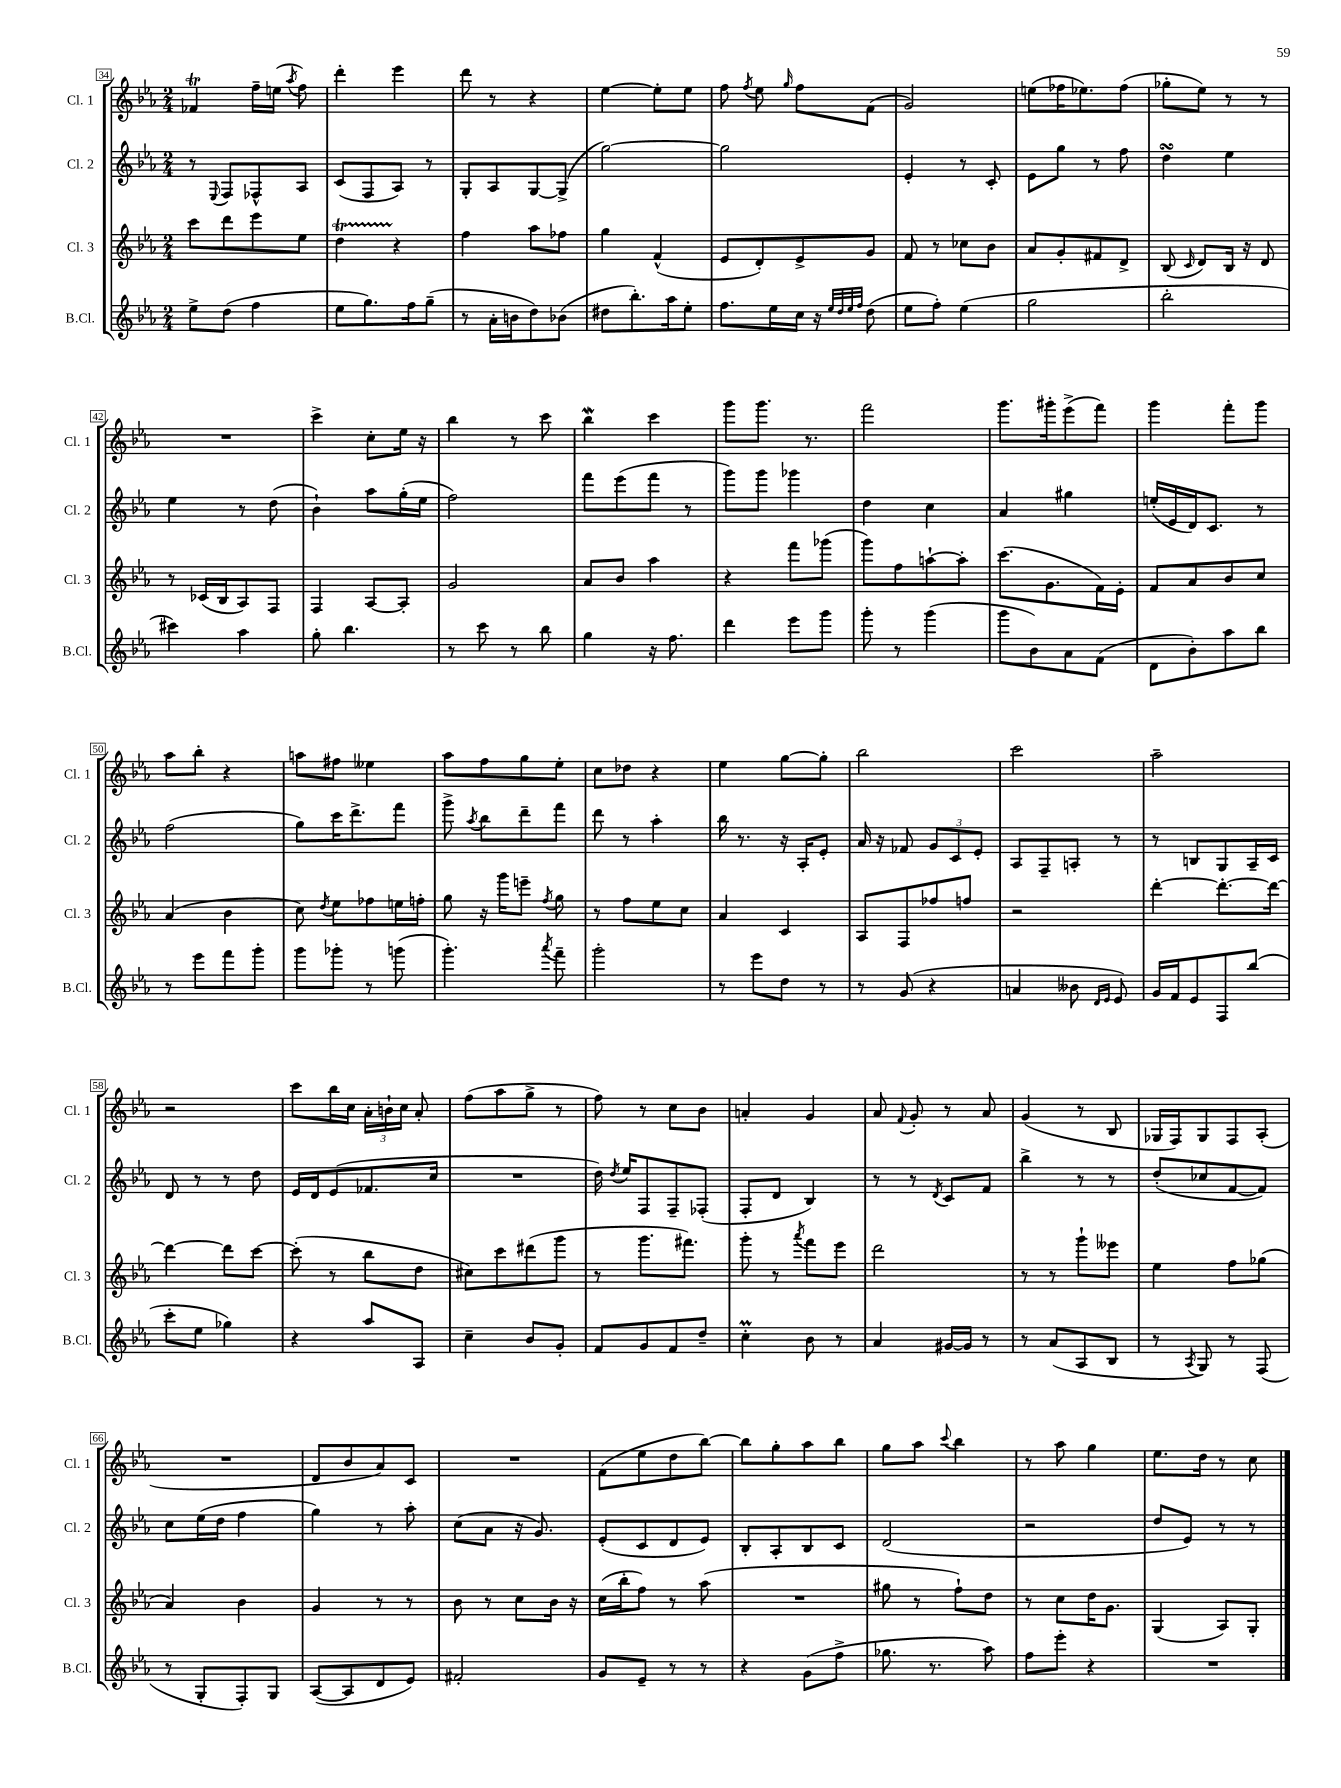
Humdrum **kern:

**kern	**kern	**kern	**kern
*staff4	*staff3	*staff2	*staff1
*clefG2	*clefG2	*clefG2	*clefG2
*k[b-e-a-]	*k[b-e-a-]	*k[b-e-a-]	*k[b-e-a-]
*M2/4	*M2/4	*M2/4	*M2/4
8ee-^	8ccc	8r	4f-
.	.	8qqE-	.
(8dd	8ddd	8F	.
4ff	8eee-	8F-^^	16ff~
.	.	.	(16ee
.	.	.	8qaa-
.	8ee-	8A-	8ff)
=	=	=	=
8ee-	4dd	(8c	4ddd'
8.gg)	.	8F	.
.	4r	8A-)	4eee-
16ff	.	.	.
(8gg~	.	8r	.
=	=	=	=
8r	4ff	8G'	8ddd
16a-'	.	8A-	8r
16b	.	.	.
8dd)	8aa-	[8G	4r
(8b-	8ff-	(8G^]	.
=	=	=	=
8dd#	4gg	[2gg)	[4ee-
8.bb-')	.	.	.
.	(4f^^	.	8ee-']
16aa-	.	.	.
8ee-'	.	.	8ee-
=	=	=	=
8.ff	8e-	2gg]	8ff
.	.	.	8qff
.	8d')	.	8ee-
16ee-	.	.	.
.	.	.	16qqgg
16cc	8e-^	.	8ff
16r	.	.	.
32qqee-	.	.	.
32qqdd	.	.	.
32qqee-	.	.	.
32qqff	.	.	.
(8dd	8g	.	(8f
=	=	=	=
8ee-	8f	4e-'	2g)
8ff')	8r	.	.
(4ee-	8cc-	8r	.
.	8b-	8c'	.
=	=	=	=
2gg	8a-	8e-	(8ee
.	8g'	8gg	16ff-
.	.	.	8.ee-)
.	8f#	8r	.
.	8d^	8ff	(8ff-
=	=	=	=
2bb-'	(8B-	4dd	8gg-'
.	16qqc	.	.
.	8d)	.	8ee-)
.	16B-	4ee-	8r
.	16r	.	.
.	8d	.	8r
=	=	=	=
4ccc#)	8r	4ee-	2r
.	(16c-	.	.
.	16B-	.	.
4aa-	8A-)	8r	.
.	8F	(8dd	.
=	=	=	=
8gg'	4F	4b-`)	4ccc^
4.bb-	.	.	.
.	[8A-	8aa-	8cc'
.	8A-']	(16gg'	16ee-
.	.	16ee-	16r
=	=	=	=
8r	2g	2ff)	4bb-
8ccc	.	.	.
8r	.	.	8r
8bb-	.	.	8ccc
=	=	=	=
4gg	8a-	8fff	4bb-
.	8b-	(8eee-	.
16r	4aa-	8fff	4ccc
8.ff	.	.	.
.	.	8r	.
=	=	=	=
4ddd	4r	8ggg)	8ggg
.	.	8ggg	8.ggg
8eee-	8fff	4ggg-	.
.	.	.	8.r
8ggg	(8ggg-	.	.
=	=	=	=
8ggg'	8ggg)	4dd	2fff
8r	8ff	.	.
(4ggg	[8aa`	4cc	.
.	8aa']	.	.
=	=	=	=
8ggg	(8.ccc	4a-	8.ggg
8b-)	.	.	.
.	8.g	.	16ggg#'
8a-	.	4gg#	(8eee-^
(8f	16f)	.	8fff)
.	16e-'	.	.
=	=	=	=
8d	8f	(16ee'	4ggg
.	.	16e-	.
8b-')	8a-	16d)	.
.	.	8.c	.
8aa-	8b-	.	8fff'
8bb-	8cc	8r	8ggg
=	=	=	=
8r	(4a-	(2ff	8aa-
8eee-	.	.	8bb-'
8fff	4b-	.	4r
8ggg'	.	.	.
=	=	=	=
8ggg	8cc)	8gg)	8aa
.	8qdd	.	.
8ggg-'	8ee-	16ccc	8ff#
.	.	8.ddd^	.
8r	8ff-	.	4ee--
(8ggg	16ee	8fff	.
.	16ff'	.	.
=	=	=	=
4.ggg')	8gg	8ggg^	8aa-
.	.	8qaa-	.
.	16r	8bb-	8ff
.	16ggg	.	.
.	8eee~	8ddd~	8gg
8qaaa-	8qff	.	.
8fff~	8gg	8fff	8ee-'
=	=	=	=
2ggg'	8r	8ddd	8cc
.	8ff	8r	8dd-
.	8ee-	4aa-'	4r
.	8cc	.	.
=	=	=	=
8r	4a-	16bb-	4ee-
.	.	8.r	.
8eee-	.	.	.
8dd	4c	16r	[8gg
.	.	16A-'	.
8r	.	8e-'	8gg']
=	=	=	=
8r	8A-	16a-	2bb-
.	.	16r	.
(8g	8F	8f-	.
4r	8ff-	12g	.
.	.	12c	.
.	8ff	.	.
.	.	12e-'	.
=	=	=	=
4a	2r	8A-	2ccc
.	.	8F~	.
8b--	.	8A'	.
16qqd	.	.	.
16qqe-	.	.	.
8e-)	.	8r	.
=	=	=	=
16g	[4ddd'	8r	2aa-~
16f	.	.	.
8e-	.	8B	.
8F	8.ddd'_	8G	.
(8bb-	.	16A-~	.
.	16ddd_	16c	.
=	=	=	=
8ccc'	4ddd_	8d	2r
8ee-	.	8r	.
4gg-)	8ddd]	8r	.
.	[8ccc	8dd	.
=	=	=	=
4r	(8ccc']	16e-	8ccc
.	.	16d	.
.	8r	(8e-	16bb-
.	.	.	16cc
8aa-	8bb-	8.f-	24a-'
.	.	.	24b`
.	.	.	24cc
8A-	8dd	.	8a-'
.	.	16cc	.
=	=	=	=
4cc~	8cc#)	2r	(8ff
.	8ccc	.	8aa-
8b-	(8ddd#	.	8gg^
8g'	8ggg	.	8r
=	=	=	=
8f	8r	16dd)	8ff)
.	.	8qdd	.
.	.	16ee-	.
8g	8.ggg	8F	8r
8f	.	8F~	8cc
.	8.fff#)	.	.
8dd~	.	(8F-'	8b-
=	=	=	=
4cc'	8ggg'	8F'	4a'
.	8r	8d	.
.	8qaaa-	.	.
8b-	8fff	4B-)	4g
8r	8eee-	.	.
=	=	=	=
4a-	2ddd	8r	8a-
.	.	.	8qqf
.	.	8r	8g'
.	.	8qd	.
[16g#	.	8c	8r
16g#]	.	.	.
8r	.	8f	8a-
=	=	=	=
8r	8r	4bb-^	(4g
(8a-	8r	.	.
8A-	8ggg`	8r	8r
8B-	8eee--	8r	8B-
=	=	=	=
8r	4ee-	(8dd'	16G-
.	.	.	16F)
8qA-	.	.	.
8G)	.	8cc-	8G-
8r	8ff	[8f	8F
(8F	(8gg-	8f])	(8A-'
=	=	=	=
8r	4a-)	8cc	2r
8G'	.	(16ee-	.
.	.	16dd	.
8F')	4b-	4ff	.
8G	.	.	.
=	=	=	=
([8A-	4g	4gg)	8d
8A-]	.	.	8b-
8d	8r	8r	8a-)
8e-)	8r	8aa-'	8c
=	=	=	=
2f#'	8b-	(8cc	2r
.	8r	8a-	.
.	8cc	16r	.
.	.	8.g)	.
.	16b-	.	.
.	16r	.	.
=	=	=	=
8g	(16cc	(8e-'	(8f
.	16bb-'	.	.
8e-~	8ff)	8c	8ee-
8r	8r	8d	8dd
8r	(8aa-	8e-)	[8bb-)
=	=	=	=
4r	2r	8B-'	8bb-]
.	.	8A-'	8gg'
(8g	.	8B-	8aa-
8ff^	.	8c	8bb-
=	=	=	=
8.gg-	8gg#	(2d	8gg
.	8r	.	8aa-
8.r	.	.	.
.	.	.	8qqccc
.	8ff`)	.	4bb-
8aa-)	8dd	.	.
=	=	=	=
8ff	8r	2r	8r
8eee-'	8cc	.	8aa-
4r	16dd	.	4gg
.	8.g	.	.
=	=	=	=
2r	(4G	8dd	8.ee-
.	.	8e-)	.
.	.	.	16dd
.	8A-)	8r	8r
.	8G'	8r	8cc
==	==	==	==
*-	*-	*-	*-
